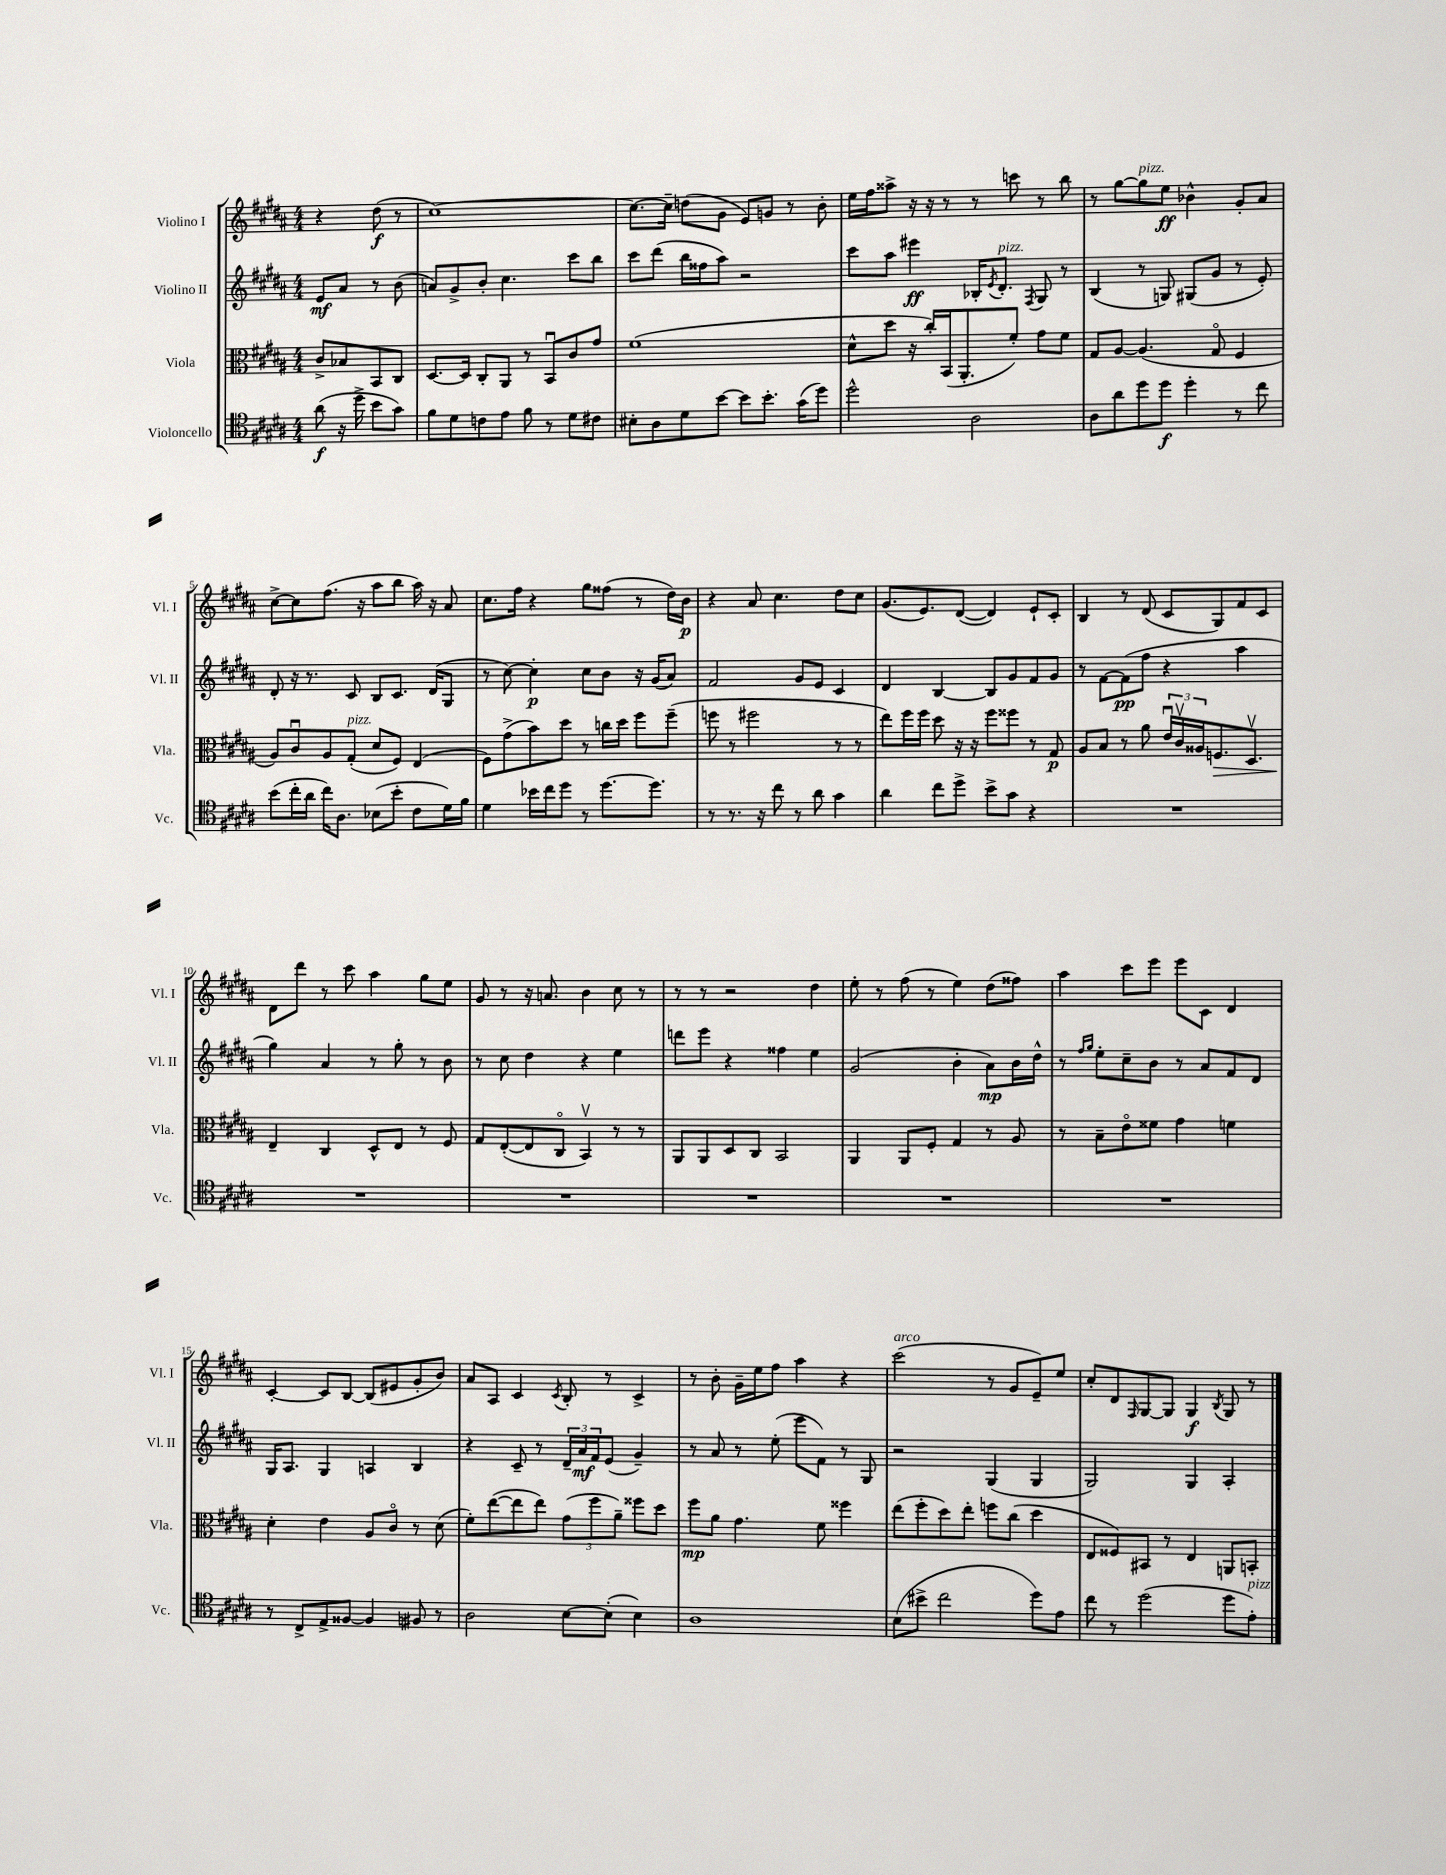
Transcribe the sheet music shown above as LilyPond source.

<<
\new StaffGroup <<
\new Staff = "s0" \with { instrumentName = "Violino I" shortInstrumentName = "Vl. I" } {
    \clef treble \key b \major \numericTimeSignature \time 4/4 \partial 2
    r4 dis''8\f( r8 |
    cis''1~) |
    cis''8.~ cis''16-- d''8( gis'8 e'8) g'8 r8 b'8-. |
    e''16 fis''16 aisis''8-> r16 r16 r8 r8 c'''8 r8 b''8 |
    r8 gis''8~ gis''8^\markup { \italic "pizz." } e''8\ff bes'4-^ gis'8-. ais'8 |
    cis''8~-> cis''8 fis''8.( r16 ais''8 b''8 ais''16) r16 ais'8 |
    cis''8. fis''16 r4 gis''8 fisis''8( r8 dis''16) b'16\p |
    r4 ais'8 cis''4. dis''8 cis''8 |
    gis'8.( e'8.) dis'8~( dis'4) e'8-! cis'8-. |
    b4 r8 dis'8( cis'8 gis8) fis'8 cis'8 |
    dis'8 dis'''8 r8 cis'''8 ais''4 gis''8 e''8 |
    gis'8 r8 r16 a'8. b'4 cis''8 r8 |
    r8 r8 r2 dis''4 |
    e''8-. r8 fis''8( r8 e''4) dis''8( fisis''8) |
    ais''4 cis'''8 e'''8 e'''8 cis'8 dis'4 |
    cis'4~-. cis'8 b8~ b8( eis'8 gis'8-. b'8) |
    ais'8 ais8 cis'4 \acciaccatura { cis'8 } b8-. r8 cis'4-> |
    r8 b'8-. gis'16-- e''16 fis''8 ais''4 r4 |
    cis'''2^\markup { \italic "arco" }( r8 gis'8 e'8--) e''8 |
    cis''8-. dis'8 \grace { fis16 } gis8~ gis8 gis4\f \acciaccatura { b8 } gis8 r8 \bar "|." |
}
\new Staff = "s1" \with { instrumentName = "Violino II" shortInstrumentName = "Vl. II" } {
    \clef treble \key b \major \numericTimeSignature \time 4/4 \partial 2
    e'8\mf ais'8 r8 b'8( |
    a'8) gis'8-> b'8-. cis''4. cis'''8 b''8 |
    cis'''8 dis'''8( b''16 fisis''16 ais''8) r2 |
    cis'''8 ais''8 eis'''4\ff bes16-. \acciaccatura { e'8 } dis'8.-.^\markup { \italic "pizz." } \acciaccatura { fis8 } gis8 r8 |
    b4( r8 g8) gis8( gis'8 r8 e'8-.) |
    dis'8-. r16 r8. cis'8 b8 cis'8. dis'16( gis8 |
    r8 cis''8~) cis''4-.\p cis''8 b'8 r16 gis'16( ais'8) |
    fis'2 gis'8 e'8 cis'4 |
    dis'4 b4~ b8 gis'8 fis'8 gis'8 |
    r8 fis'8~ fis'8\pp( fis''8 r4 ais''4 |
    gis''4) ais'4 r8 gis''8-. r8 b'8 |
    r8 cis''8 dis''4 r4 e''4 |
    d'''8 e'''8 r4 fisis''4 e''4 |
    gis'2( b'4-. ais'8\mp) b'16 dis''16-^ |
    r8 \grace { fis''16 gis''16 } e''8-. cis''8-- b'8 r8 ais'8 fis'8 dis'8 |
    gis16 ais8. gis4 a4 b4 |
    r4 cis'8-- r8 \tuplet 3/2 { dis'16-- ais'16\mf fis'16 } e'8( gis'4--) |
    r8 ais'8 r8 e''8-.( e'''8 fis'8) r8 gis8 |
    r2 gis4( gis4 |
    gis2) gis4 ais4-. \bar "|." |
}
\new Staff = "s2" \with { instrumentName = "Viola" shortInstrumentName = "Vla." } {
    \clef alto \key b \major \numericTimeSignature \time 4/4 \partial 2
    cis'8-> bes8 b,8 cis8 |
    dis8.~ dis16 cis8-. ais,8 r8 b,8\downbow cis'8 gis'8 |
    fis'1( |
    dis'8-^ dis''8 r16 cis''16-.) b,16( ais,8.-. fis'8-.) gis'8 fis'8 |
    gis8 ais8~ ais4.( gis8\flageolet fis4 |
    ais8) cis'8\downbow ais8 gis8-.^\markup { \italic "pizz." }( dis'8 fis8) e4( |
    fis8) gis'8->( b'8) dis''8 r8 c''16 dis''16 fis''8 fis''8--( |
    f''8 r8 fis''2 r8 r8 |
    e''8) fis''16 fis''16 dis''8 r16 r16 fis''8 fisis''8 r8 gis8\p |
    ais8 b8 r8 ais'8 \tuplet 3/2 { e'16\downbow cis'16\upbow aisis16 } f8.\> dis8.\upbow |
    e4--\! cis4 dis8-^ e8 r8 fis8 |
    gis8 e8~-.( e8 cis8\flageolet b,4\upbow) r8 r8 |
    ais,8 ais,8 dis8 cis8 b,2 |
    ais,4 ais,8 fis8-. gis4 r8 ais8 |
    r8 b8-- e'8\flageolet fisis'8 gis'4 f'4 |
    dis'4-. e'4 ais8 cis'8\flageolet r8 dis'8( |
    fis'8-.) e''8~( e''8 e''8) \tuplet 3/2 { gis'8( fis''8 ais'8--) } fisis''8 dis''8 |
    fis''8\mp ais'8 gis'4. fis'8 fisis''4 |
    e''8( fis''8-. dis''8) e''8-. f''8 cis''8( dis''4 |
    e8 fisis8) bis,8 r8 e4 a,8 b,8-. \bar "|." |
}
\new Staff = "s3" \with { instrumentName = "Violoncello" shortInstrumentName = "Vc." } {
    \clef tenor \key b \major \numericTimeSignature \time 4/4 \partial 2
    ais'8\f( r16 dis''16-> b'8 gis'8) |
    fis'8 dis'8 c'8 e'8 fis'8 r8 dis'8 cis'8 |
    bis8-. ais8 dis'8 b'8~ b'8 b'8.-. gis'16( dis''8) |
    dis''2-^ ais2 |
    ais8 ais'8 dis''8 dis''8\f dis''4-. r8 cis''8 |
    b'8( cis''16-. ais'16 cis''16) ais8. bes8( b'8-. cis'8 dis'16) fis'16 |
    dis'4 bes'16 cis''16 dis''8 r8 dis''8.~ dis''8. |
    r8 r8. r16 cis''8 r8 ais'8 gis'4 |
    ais'4 cis''8 dis''8-> b'8-> gis'8 r4 |
    R1 |
    R1 |
    R1 |
    R1 |
    R1 |
    R1 |
    r8 cis8-> e8-> fisis8~ fisis4 fis8 r8 |
    ais2 b8~ b8-.( b4) |
    ais1 |
    b8( bis'8-> cis''2 dis''8) e'8 |
    cis''8 r8 dis''2( dis''8 e'8-.^\markup { \italic "pizz." }) \bar "|." |
}
>>
>>
